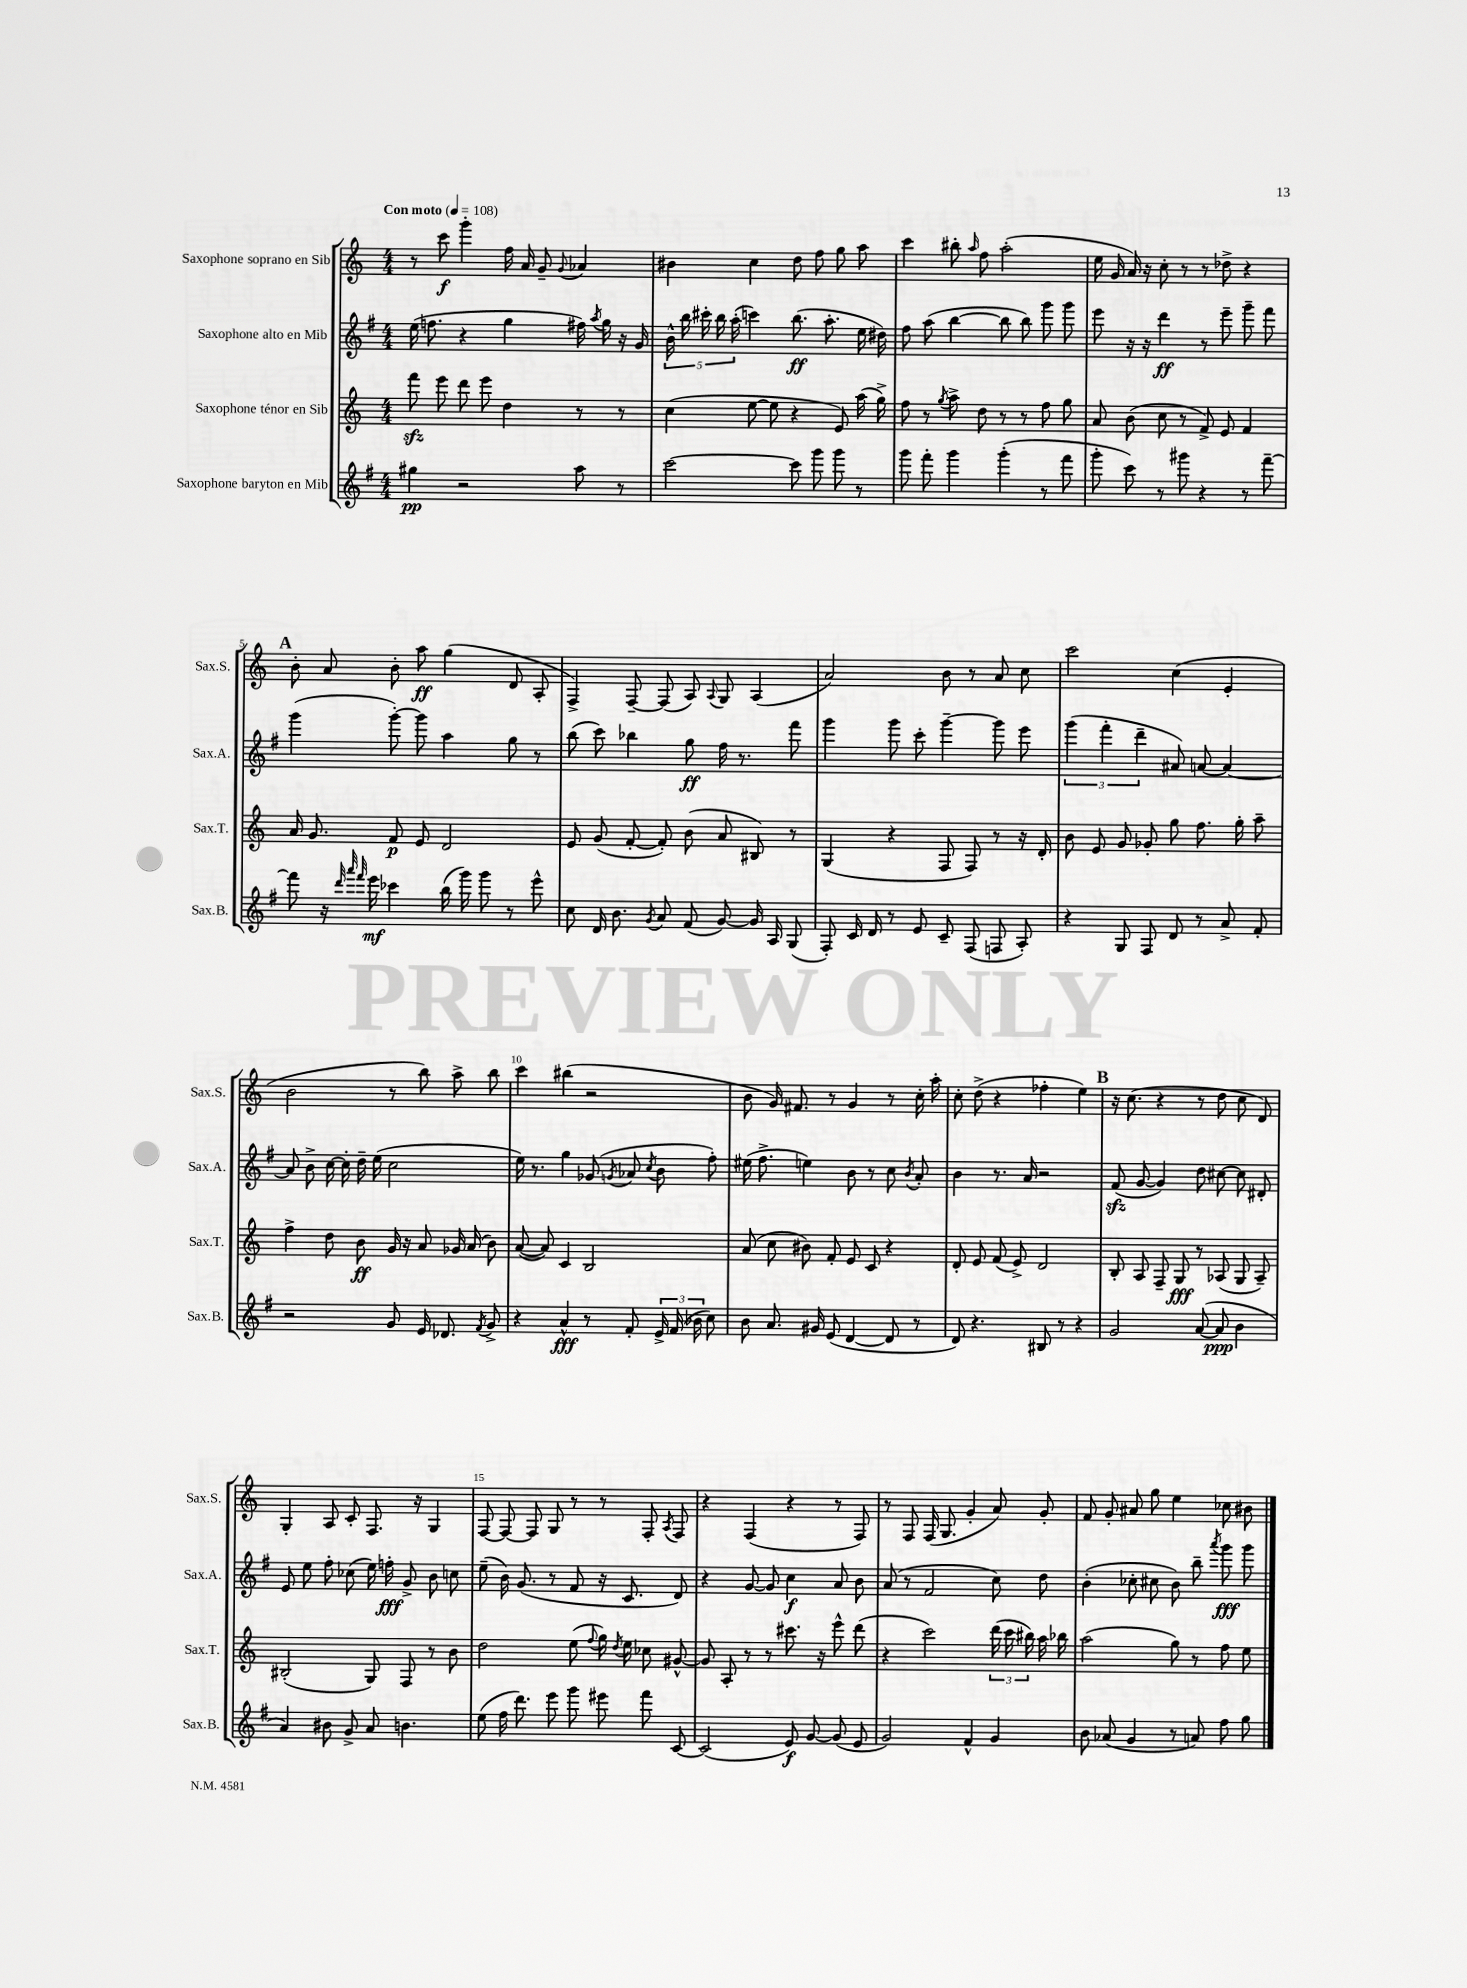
<<
\new StaffGroup <<
\new Staff = "s0" \with { instrumentName = "Saxophone soprano en Sib" shortInstrumentName = "Sax.S." } {
    \clef treble \key c \major \numericTimeSignature \time 4/4 \tempo "Con moto" 4 = 108
    \autoBeamOff r8 c'''8\f g'''4-. f''16 a'16 g'8-- \appoggiatura { g'8 } aes'4 |
    bis'4 c''4 d''8 f''8 g''8 a''8 |
    c'''4 bis''8-. \grace { a''16 } f''8 a''2-.( |
    e''16 g'16 a'16) r16 c''8-. r8 r8 des''8-> r4 |
    \mark \markup { \bold "A" } b'8-. a'8 b'8-. a''8\ff g''4( d'8 a8-. |
    f4->) f8~-- f8( a8) \appoggiatura { a8 } g8 a4( |
    a'2) b'8 r8 a'8 c''8 |
    c'''2 c''4( e'4-. |
    b'2 r8 b''8) a''8-> b''8 |
    c'''4 bis''4( r2 |
    b'8 g'16) fis'8. r8 g'4 r8 c''16-. a''16-. |
    c''8-. d''8->( r4 fes''4-. e''4) |
    \mark \markup { \bold "B" } r16 c''8.( r4 r8 d''8 c''8 d'8) |
    g4-. a8 c'8-. f8. r16 g4 |
    f8~ f8~ f8 g8 r8 r8 f8-. \acciaccatura { a8 } f8 |
    r4 f4( r4 r8 f8) |
    r8 f8 f16( g8. g'4-. a'8) g'8-. |
    f'8 g'8-. ais'8 g''8 e''4 ces''8 bis'8 \bar "|." |
}
\new Staff = "s1" \with { instrumentName = "Saxophone alto en Mib" shortInstrumentName = "Sax.A." } {
    \clef treble \key g \major \numericTimeSignature \time 4/4
    \autoBeamOff e''16( f''8. r4 g''4 fis''16) \acciaccatura { a''8 } g''16 r16 g'16 |
    \tuplet 5/4 { b'16-^ b''16 cis'''16-. b''16 a''16-.( } c'''4) b''8.\ff( a''8.-. e''16 dis''16) |
    fis''8 a''8( b''4~ b''8 b''8) g'''8 g'''8 |
    e'''8 r16 r16 d'''4\ff r8 e'''8-- g'''8-- fis'''8 |
    \mark \markup { \bold "A" } g'''4( g'''8~-.) g'''8 a''4 g''8 r8 |
    b''8( c'''8) bes''4 g''8\ff fis''16 r8. fis'''8 |
    g'''4 g'''8 c'''8-. g'''4~-- g'''8 e'''8 |
    \tuplet 3/2 { g'''4( fis'''4-. d'''4-- } ais'8) a'8~ a'4~ |
    a'8 b'8-> c''16~ c''16-. d''16-- e''16( c''2 |
    e''16) r8. g''4 ges'8( \acciaccatura { g'8 } aes'8 \acciaccatura { c''8 } b'8 fis''8-.) |
    eis''16( fis''8.-> e''4) b'8 r8 c''8 \acciaccatura { b'8 } a'8-. |
    b'4 r8. a'16 r2 |
    \mark \markup { \bold "B" } fis'8\sfz( g'8~ g'4) d''8 cis''8~ cis''8 dis'8-. |
    e'8 e''8 fis''8-. ces''8( e''16) f''16-.\fff g'8-> b'8 c''8 |
    e''8--( b'16) g'8.( r8 fis'8 r16 c'8. d'8) |
    r4 g'8~ g'8 c''4\f a'8 b'8 |
    a'8( r8 fis'2 c''8) d''8 |
    b'4-.( ces''8-. cis''8 b'8) b''8-- \acciaccatura { a'''8 } g'''8\fff g'''8 \bar "|." |
}
\new Staff = "s2" \with { instrumentName = "Saxophone ténor en Sib" shortInstrumentName = "Sax.T." } {
    \clef treble \key c \major \numericTimeSignature \time 4/4
    \autoBeamOff f'''8\sfz e'''8 d'''8 e'''8 d''4 r8 r8 |
    c''4( e''8~ e''8 r4 e'8) a''16( g''16->) |
    f''8 r8 \acciaccatura { g''8 } a''8-> d''8 r8 r8 f''8 g''8 |
    a'8 b'8( c''8 r8 f'8->) e'8 f'4 |
    \mark \markup { \bold "A" } a'16 g'8. f'8\p e'8 d'2 |
    e'8 g'8( f'8~-. f'8-.) b'8( a'8 bis8) r8 |
    g4( r4 f8 f8) r8 r16 d'16-. |
    b'8 e'8 g'8 ges'8-. g''8 f''8. g''16-. a''8-- |
    f''4-> d''8 b'8\ff g'16 r16 a'8 ges'16 a'16( b'8) |
    a'8~( a'8) c'4 b2 |
    a'8( c''8 bis'8) f'8-. e'8 c'8 r4 |
    d'8-. e'8 f'8( e'8->) d'2 |
    \mark \markup { \bold "B" } b8-. a8 f8-- g8\fff r8 aes8( g8 aes8--) |
    bis2-.( g8) f8 r8 b'8 |
    d''2 e''8( \appoggiatura { f''8 } g''16) \acciaccatura { d''8 } e''16 ces''8 gis'8~-^ |
    gis'8 a8-. r8 r8 cis'''8. r16 e'''8-^ d'''8( |
    r4 c'''2) \tuplet 3/2 { d'''16( c'''16 bis''16) } a''16 bes''16 |
    a''2( g''8) r8 f''8 e''8 \bar "|." |
}
\new Staff = "s3" \with { instrumentName = "Saxophone baryton en Mib" shortInstrumentName = "Sax.B." } {
    \clef treble \key g \major \numericTimeSignature \time 4/4
    \autoBeamOff gis''4\pp r2 a''8 r8 |
    c'''2~ c'''8 g'''8 g'''8 r8 |
    g'''8 fis'''8-. g'''4 g'''4-.( r8 fis'''8 |
    g'''8-. c'''8) r8 gis'''8 r4 r8 fis'''8~-- |
    \mark \markup { \bold "A" } fis'''8 r16 \grace { d'''32 a'''32 fis'''32 } e'''16\mf ces'''4 b''16( g'''16) g'''8 r8 e'''8-^ |
    c''8 d'16 b'8. \acciaccatura { g'8 } a'8 fis'8( g'8~) g'16 a16 g8( |
    fis8-.) c'16 d'16 r8 e'8 c'8-- fis8( f8 a8-.) |
    r4 g8 fis8 d'8 r8 a'8-> fis'8-. |
    r2 g'8 e'16 des'8. \acciaccatura { fis'8 } g'8-> |
    r4 a'4-^\fff r8 fis'8-. \tuplet 3/2 { e'16-> fis'16( bes'16 } c''8) |
    b'8 a'8. gis'16 e'8( d'4~ d'8 r8 |
    d'8) r4. bis8 r8 r4 |
    \mark \markup { \bold "B" } g'2 a'8~( a'8\ppp b'4 |
    a'4) bis'8 g'8-> a'8 b'4. |
    e''8( fis''16 d'''8.) e'''8 g'''8 eis'''8 fis'''8 c'8~ |
    c'2( e'8\f) g'8~ g'8( e'8 |
    g'2) fis'4-^ g'4 |
    b'8 aes'8( g'4 r8 a'8) fis''8 g''8 \bar "|." |
}
>>
>>
\layout { \context { \Score \override BarNumber.break-visibility = ##(#f #t #t) barNumberVisibility = #(every-nth-bar-number-visible 5) } }
